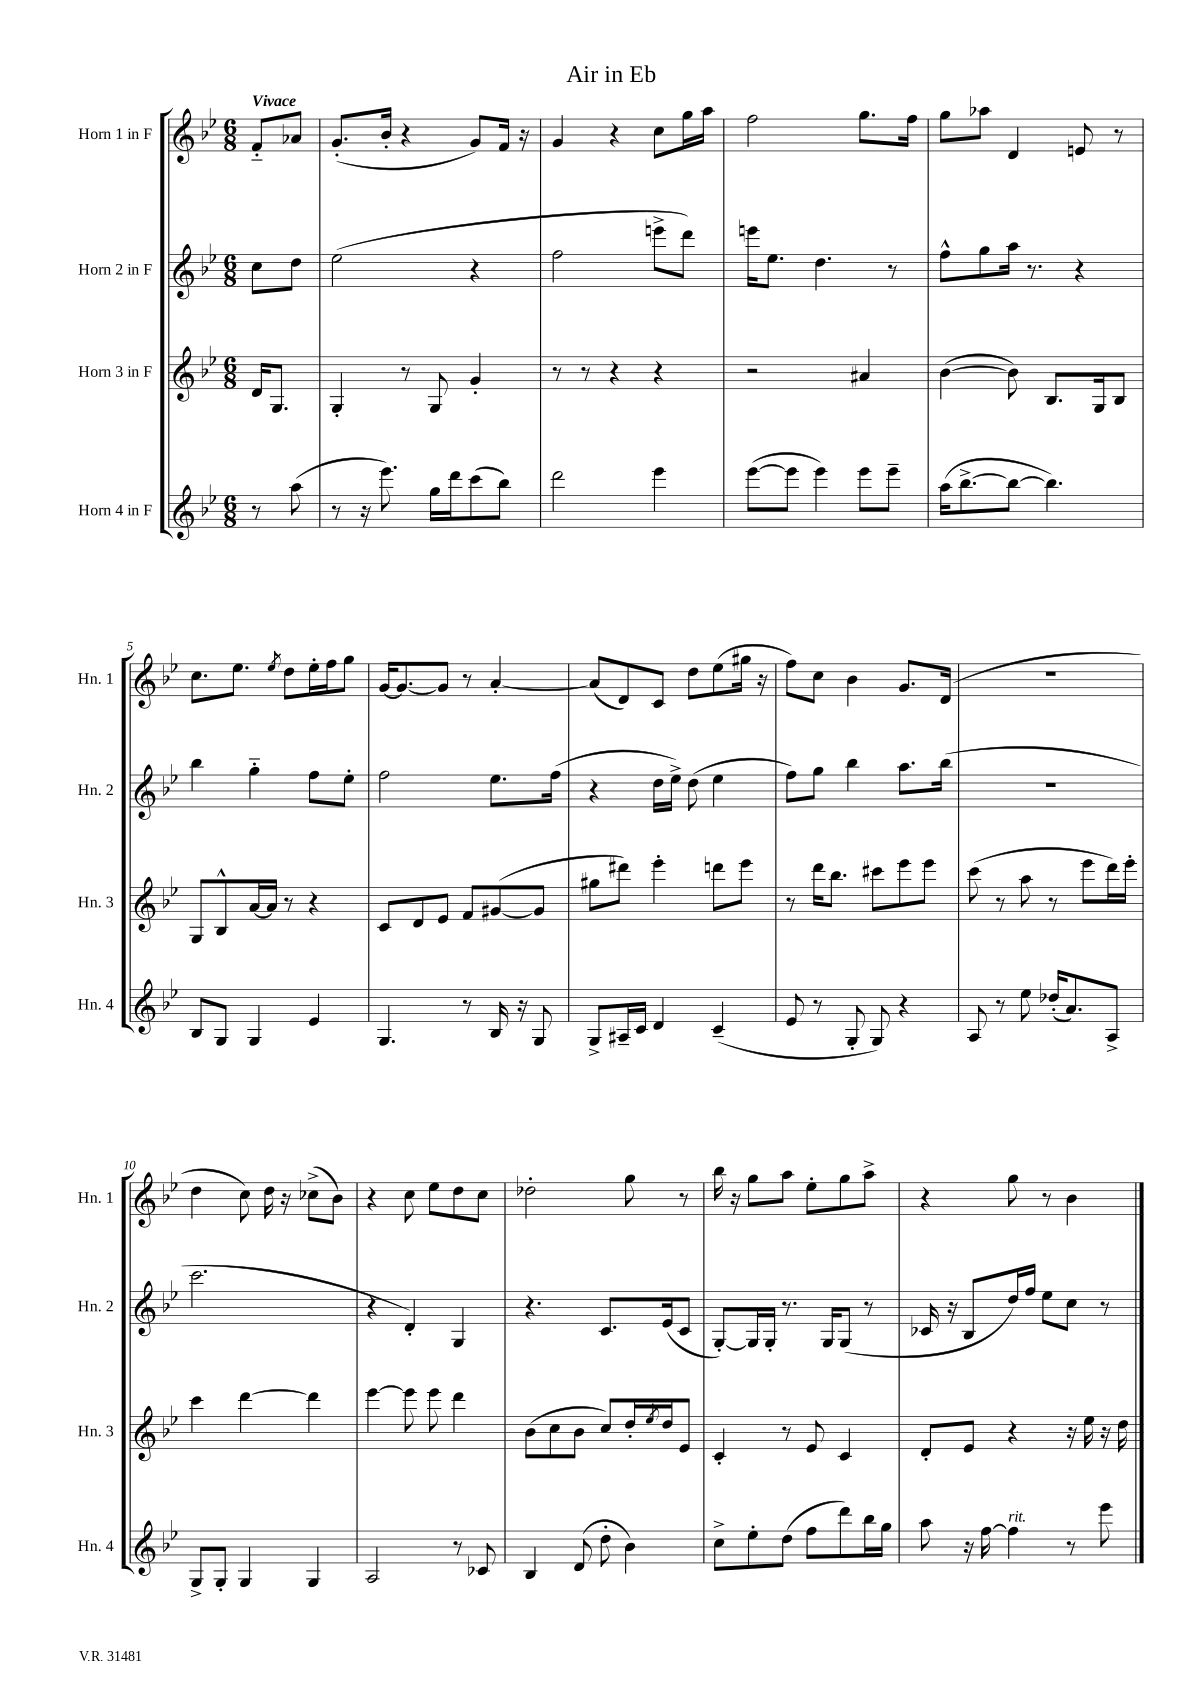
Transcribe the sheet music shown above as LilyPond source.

\header { title = "Air in Eb" }
<<
\new StaffGroup <<
\new Staff = "s0" \with { instrumentName = "Horn 1 in F" shortInstrumentName = "Hn. 1" } {
    \clef treble \key bes \major \numericTimeSignature \time 6/8 \partial 4 \tempo "Vivace"
    f'8-_ aes'8 |
    g'8.-.( bes'16-. r4 g'8) f'16 r16 |
    g'4 r4 c''8 g''16 a''16 |
    f''2 g''8. f''16 |
    g''8 aes''8 d'4 e'8 r8 |
    c''8. ees''8. \acciaccatura { ees''8 } d''8 ees''16-. f''16 g''8 |
    g'16~ g'8.~ g'8 r8 a'4~-. |
    a'8( d'8) c'8 d''8 ees''8( gis''16 r16 |
    f''8) c''8 bes'4 g'8. d'16( |
    R2. |
    d''4 c''8) d''16 r16 ces''8->( bes'8) |
    r4 c''8 ees''8 d''8 c''8 |
    des''2-. g''8 r8 |
    bes''16 r16 g''8 a''8 ees''8-. g''8 a''8-> |
    r4 g''8 r8 bes'4 \bar "|." |
}
\new Staff = "s1" \with { instrumentName = "Horn 2 in F" shortInstrumentName = "Hn. 2" } {
    \clef treble \key bes \major \numericTimeSignature \time 6/8 \partial 4
    c''8 d''8 |
    ees''2( r4 |
    f''2 e'''8-> d'''8) |
    e'''16 ees''8. d''4. r8 |
    f''8-^ g''8 a''16 r8. r4 |
    bes''4 g''4-_ f''8 ees''8-. |
    f''2 ees''8. f''16( |
    r4 d''16 ees''16->) d''8( ees''4 |
    f''8) g''8 bes''4 a''8. bes''16( |
    R2. |
    c'''2. |
    r4 d'4-.) g4 |
    r4. c'8. ees'16( c'8 |
    g8~-.) g16 g16-. r8. g16 g8( r8 |
    ces'16 r16 bes8 d''16) f''16 ees''8 c''8 r8 \bar "|." |
}
\new Staff = "s2" \with { instrumentName = "Horn 3 in F" shortInstrumentName = "Hn. 3" } {
    \clef treble \key bes \major \numericTimeSignature \time 6/8 \partial 4
    d'16 g8. |
    g4-. r8 g8 g'4-. |
    r8 r8 r4 r4 |
    r2 ais'4 |
    bes'4~( bes'8) bes8. g16 bes8 |
    g8 bes8-^ a'16~ a'16 r8 r4 |
    c'8 d'8 ees'8 f'8 gis'8~( gis'8 |
    gis''8 dis'''8) ees'''4-. d'''8 ees'''8 |
    r8 d'''16 bes''8. cis'''8 ees'''8 ees'''8 |
    c'''8( r8 a''8 r8 ees'''8 d'''16) ees'''16-. |
    c'''4 d'''4~ d'''4 |
    ees'''4~ ees'''8 ees'''8 d'''4 |
    bes'8( c''8 bes'8 c''8) d''16-. \acciaccatura { ees''8 } d''16 ees'8 |
    c'4-. r8 ees'8 c'4 |
    d'8-. ees'8 r4 r16 ees''16 r16 d''16 \bar "|." |
}
\new Staff = "s3" \with { instrumentName = "Horn 4 in F" shortInstrumentName = "Hn. 4" } {
    \clef treble \key bes \major \numericTimeSignature \time 6/8 \partial 4
    r8 a''8( |
    r8 r16 ees'''8.) g''16 d'''16 c'''8( bes''8) |
    d'''2 ees'''4 |
    ees'''8~( ees'''8 ees'''4) ees'''8 ees'''8-- |
    a''16( bes''8.~-> bes''8~ bes''4.) |
    bes8 g8 g4 ees'4 |
    g4. r8 bes16 r16 g8 |
    g8-> ais16-- c'16 d'4 c'4--( |
    ees'8 r8 g8-. g8) r4 |
    a8 r8 ees''8 des''16-.( a'8.) a8-> |
    g8-> g8-. g4 g4 |
    a2 r8 ces'8 |
    bes4 d'8( d''8-. bes'4) |
    c''8-> ees''8-. d''8( f''8 d'''8) bes''16 g''16 |
    a''8 r16 f''16~ f''4^\markup { \italic "rit." } r8 ees'''8 \bar "|." |
}
>>
>>
